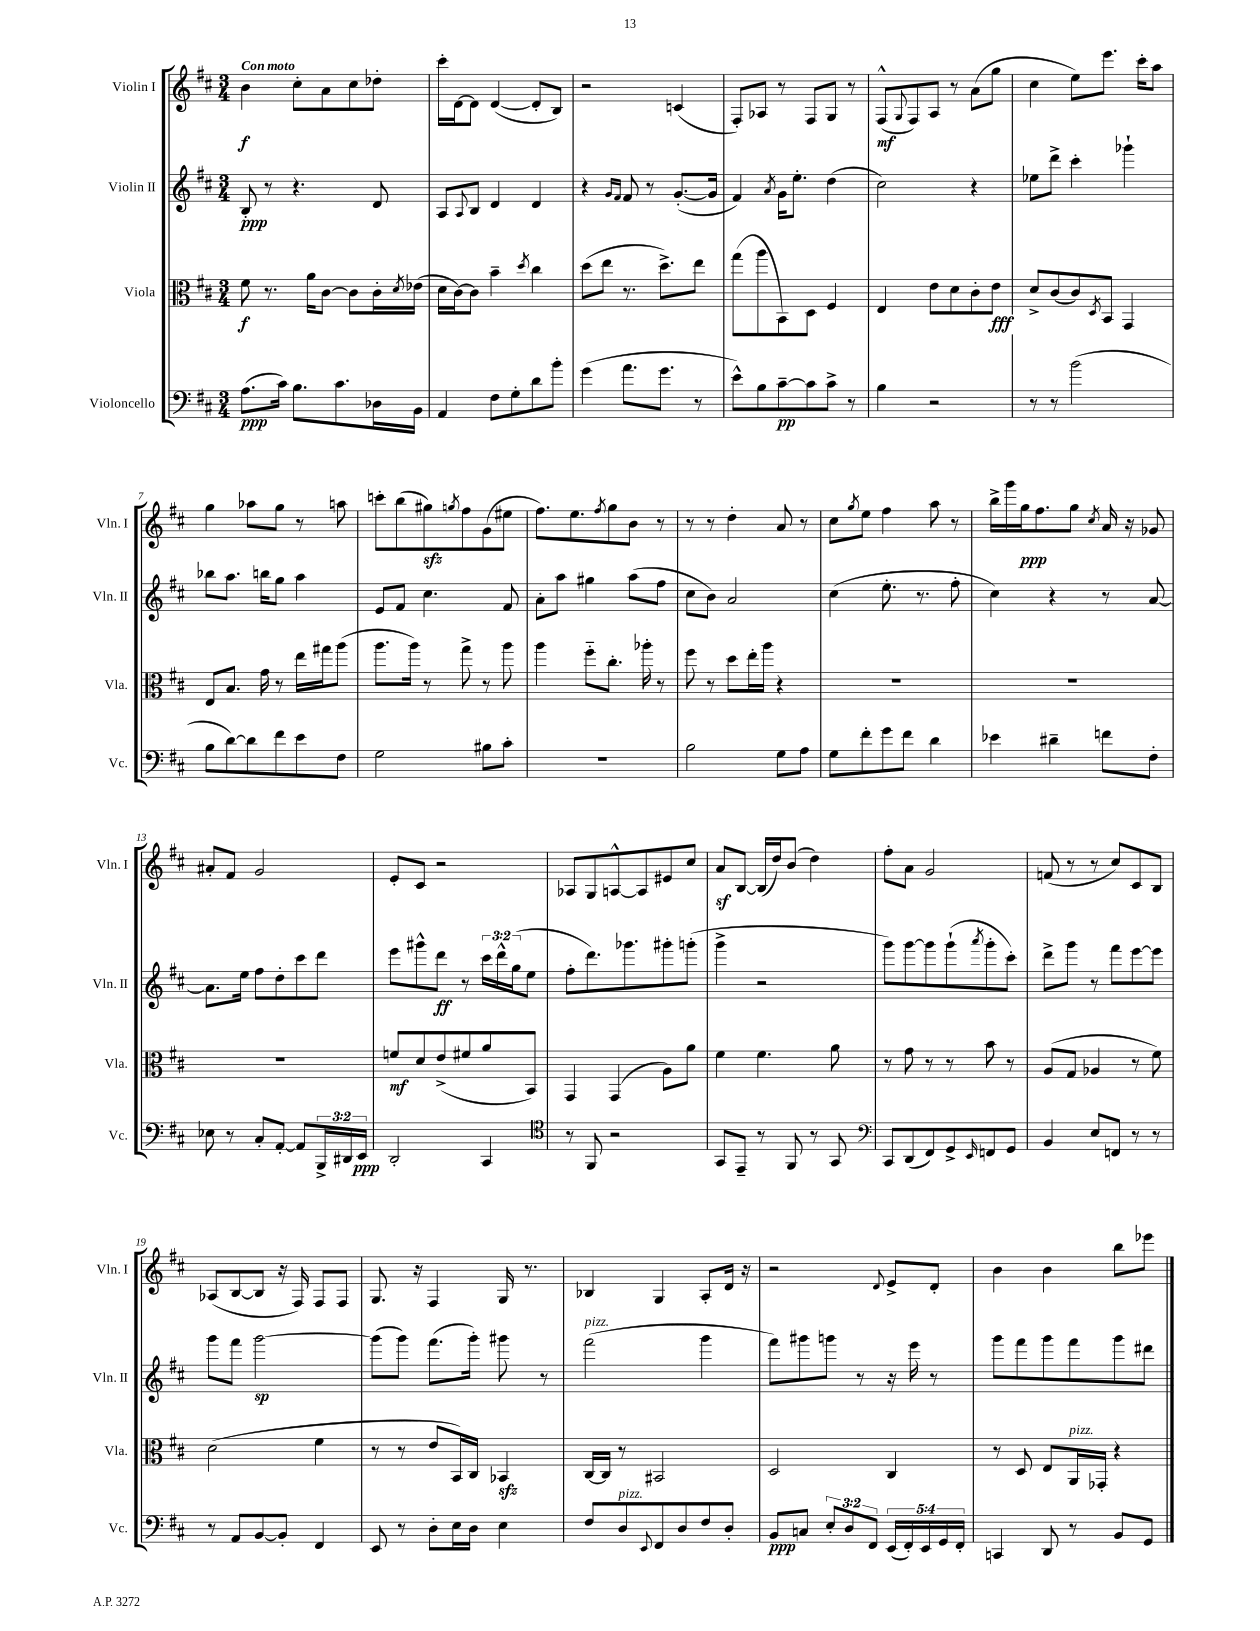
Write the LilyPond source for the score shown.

<<
\new StaffGroup <<
\new Staff = "s0" \with { instrumentName = "Violin I" shortInstrumentName = "Vln. I" } {
    \clef treble \key d \major \numericTimeSignature \time 3/4 \tempo "Con moto"
    b'4\f cis''8-. a'8 cis''8 des''8-. |
    cis'''16-. d'16~ d'8 d'4~( d'8-. b8) |
    r2 c'4( |
    fis8-.) aes8 r8 fis8 g8 r8 |
    fis8-^\mf( \appoggiatura { g8 } fis8) a8 r8 a'8( g''8 |
    cis''4 e''8) e'''8. cis'''16-. a''8 |
    g''4 aes''8 g''8 r8 a''8 |
    c'''8-. b''8( gis''8\sfz) \acciaccatura { g''8 } fis''8 g'8( eis''8 |
    fis''8.) e''8. \acciaccatura { fis''8 } g''8 b'8 r8 |
    r8 r8 d''4-. a'8 r8 |
    cis''8 \acciaccatura { g''8 } e''8 fis''4 a''8 r8 |
    b''16-> g'''16 g''16\ppp fis''8. g''8 \acciaccatura { cis''8 } a'16 r16 ges'8 |
    ais'8-. fis'8 g'2 |
    e'8-. cis'8 r2 |
    aes8 g8 a8~-^ a8 eis'8 cis''8 |
    a'8\sf b8~ b16( d''16) b'8( d''4) |
    fis''8-. a'8 g'2 |
    f'8( r8 r8 cis''8) cis'8 b8 |
    aes8( b8~ b8 r16 fis16) fis8 fis8 |
    g8. r16 fis4 g16 r8. |
    bes4 g4 a8-. d'16 r16 |
    r2 \appoggiatura { d'8 } e'8-> d'8-. |
    b'4 b'4 b''8 ees'''8 \bar "|." |
}
\new Staff = "s1" \with { instrumentName = "Violin II" shortInstrumentName = "Vln. II" } {
    \clef treble \key d \major \numericTimeSignature \time 3/4 \override Staff.TupletNumber.text = #tuplet-number::calc-fraction-text
    b8-.\ppp r8 r4. d'8 |
    a8 \appoggiatura { a8 } b8 d'4 d'4 |
    r4 \grace { g'16 fis'16 } fis'8 r8 g'8.~-.( g'16 |
    fis'4) \acciaccatura { a'8 } g'16 e''8.-. d''4( |
    cis''2) r4 |
    ees''8 d'''8-> cis'''4-. ges'''4-! |
    bes''8 a''8. b''16 g''8 a''4 |
    e'8 fis'8 cis''4. fis'8 |
    a'8-. a''8 gis''4 a''8( fis''8 |
    cis''8 b'8) a'2 |
    cis''4( e''8.-. r8. fis''8-. |
    cis''4) r4 r8 a'8~ |
    a'8. e''16 fis''8 d''8-. cis'''8 d'''8 |
    e'''8 gis'''8-^ d'''8\ff r8 \tuplet 3/2 { cis'''16 d'''16-^ g''16( } e''8 |
    fis''8-. d'''8.) ges'''8. gis'''8-. g'''8-.( |
    g'''4-> r2 |
    g'''8) g'''8~ g'''8 g'''8-!( \acciaccatura { a'''8 } g'''8-. cis'''8-.) |
    d'''8-> g'''8 r8 fis'''8 e'''8~ e'''8 |
    g'''8 fis'''8 g'''2~\sp |
    g'''8( g'''8) fis'''8.( g'''16-.) gis'''8 r8 |
    fis'''2^\markup { \italic "pizz." }( g'''4 |
    fis'''8) gis'''8 g'''8 r8 r16 e'''16 r8 |
    g'''8 fis'''8 g'''8 fis'''8 g'''8 dis'''8 \bar "|." |
}
\new Staff = "s2" \with { instrumentName = "Viola" shortInstrumentName = "Vla." } {
    \clef alto \key d \major \numericTimeSignature \time 3/4
    fis'8\f r8. a'16 cis'8~ cis'8 cis'16-. \acciaccatura { d'8 } ees'16( |
    d'16 cis'16~) cis'8 b'4-- \acciaccatura { d''8 } cis''4 |
    d''8( e''8 r8. d''8.->) e''8 |
    g''8( a''8 b,8) d8 fis4 |
    e4 e'8 d'8 cis'8-. e'8\fff |
    d'8-> cis'8( cis'8) \acciaccatura { d8 } b,8 g,4 |
    e8 b8. g'16 r8 e''16 gis''16 a''8( |
    a''8. a''16) r8 g''8-> r8 a''8 |
    a''4 fis''8-_ cis''8.-. aes''16-. r8 |
    fis''8 r8 d''8 e''16-. a''16 r4 |
    R2. |
    R2. |
    R2. |
    f'8\mf d'8 e'8->( fis'8 a'8 b,8) |
    g,4 g,4( a8) a'8 |
    fis'4 fis'4. a'8 |
    r8 g'8 r8 r8 b'8 r8 |
    a8( g8 aes4 r8 fis'8) |
    d'2( fis'4 |
    r8 r8 e'8 b,16) cis16 bes,4\sfz |
    cis16~ cis16 r8 bis,2 |
    d2 cis4 |
    r8 d8 e8 a,16^\markup { \italic "pizz." } ges,16-. r4 \bar "|." |
}
\new Staff = "s3" \with { instrumentName = "Violoncello" shortInstrumentName = "Vc." } {
    \clef bass \key d \major \numericTimeSignature \time 3/4 \override Staff.TupletNumber.text = #tuplet-number::calc-fraction-text
    a8.\ppp( cis'16) b8. cis'8. des16 b,16 |
    a,4 fis8 g8-. d'8 b'8-. |
    g'4( a'8. g'8. r8 |
    e'8-^) b8 cis'8~--\pp cis'8 cis'8-> r8 |
    b4 r2 |
    r8 r8 b'2( |
    b8 d'8~) d'8 fis'8 e'8 fis8 |
    g2 bis8 cis'8-. |
    R2. |
    b2 g8 a8 |
    g8 fis'8-. g'8 fis'8 d'4 |
    ees'4 dis'4-- f'8 fis8-. |
    ees8 r8 cis8-. a,8~-. a,8 \tuplet 3/2 { b,,16-> dis,16 e,16\ppp } |
    d,2-. cis,4 |
    \clef tenor r8 fis,8 r2 |
    g,8 e,8-- r8 fis,8 r8 g,8 |
    \clef bass cis,8 d,8( fis,8) g,8-> \grace { e,16 } f,8 g,8 |
    b,4 e8 f,8 r8 r8 |
    r8 a,8 b,8~ b,8-. fis,4 |
    e,8 r8 d8-. e16 d16 e4 |
    fis8 d8^\markup { \italic "pizz." } \appoggiatura { e,8 } fis,8 d8 fis8 d8-. |
    b,8\ppp c8 \tuplet 3/2 { e8-. d8 fis,8 } \tuplet 5/4 { e,16( fis,16-.) e,16 g,16 fis,16-. } |
    c,4 d,8 r8 b,8 g,8 \bar "|." |
}
>>
>>
